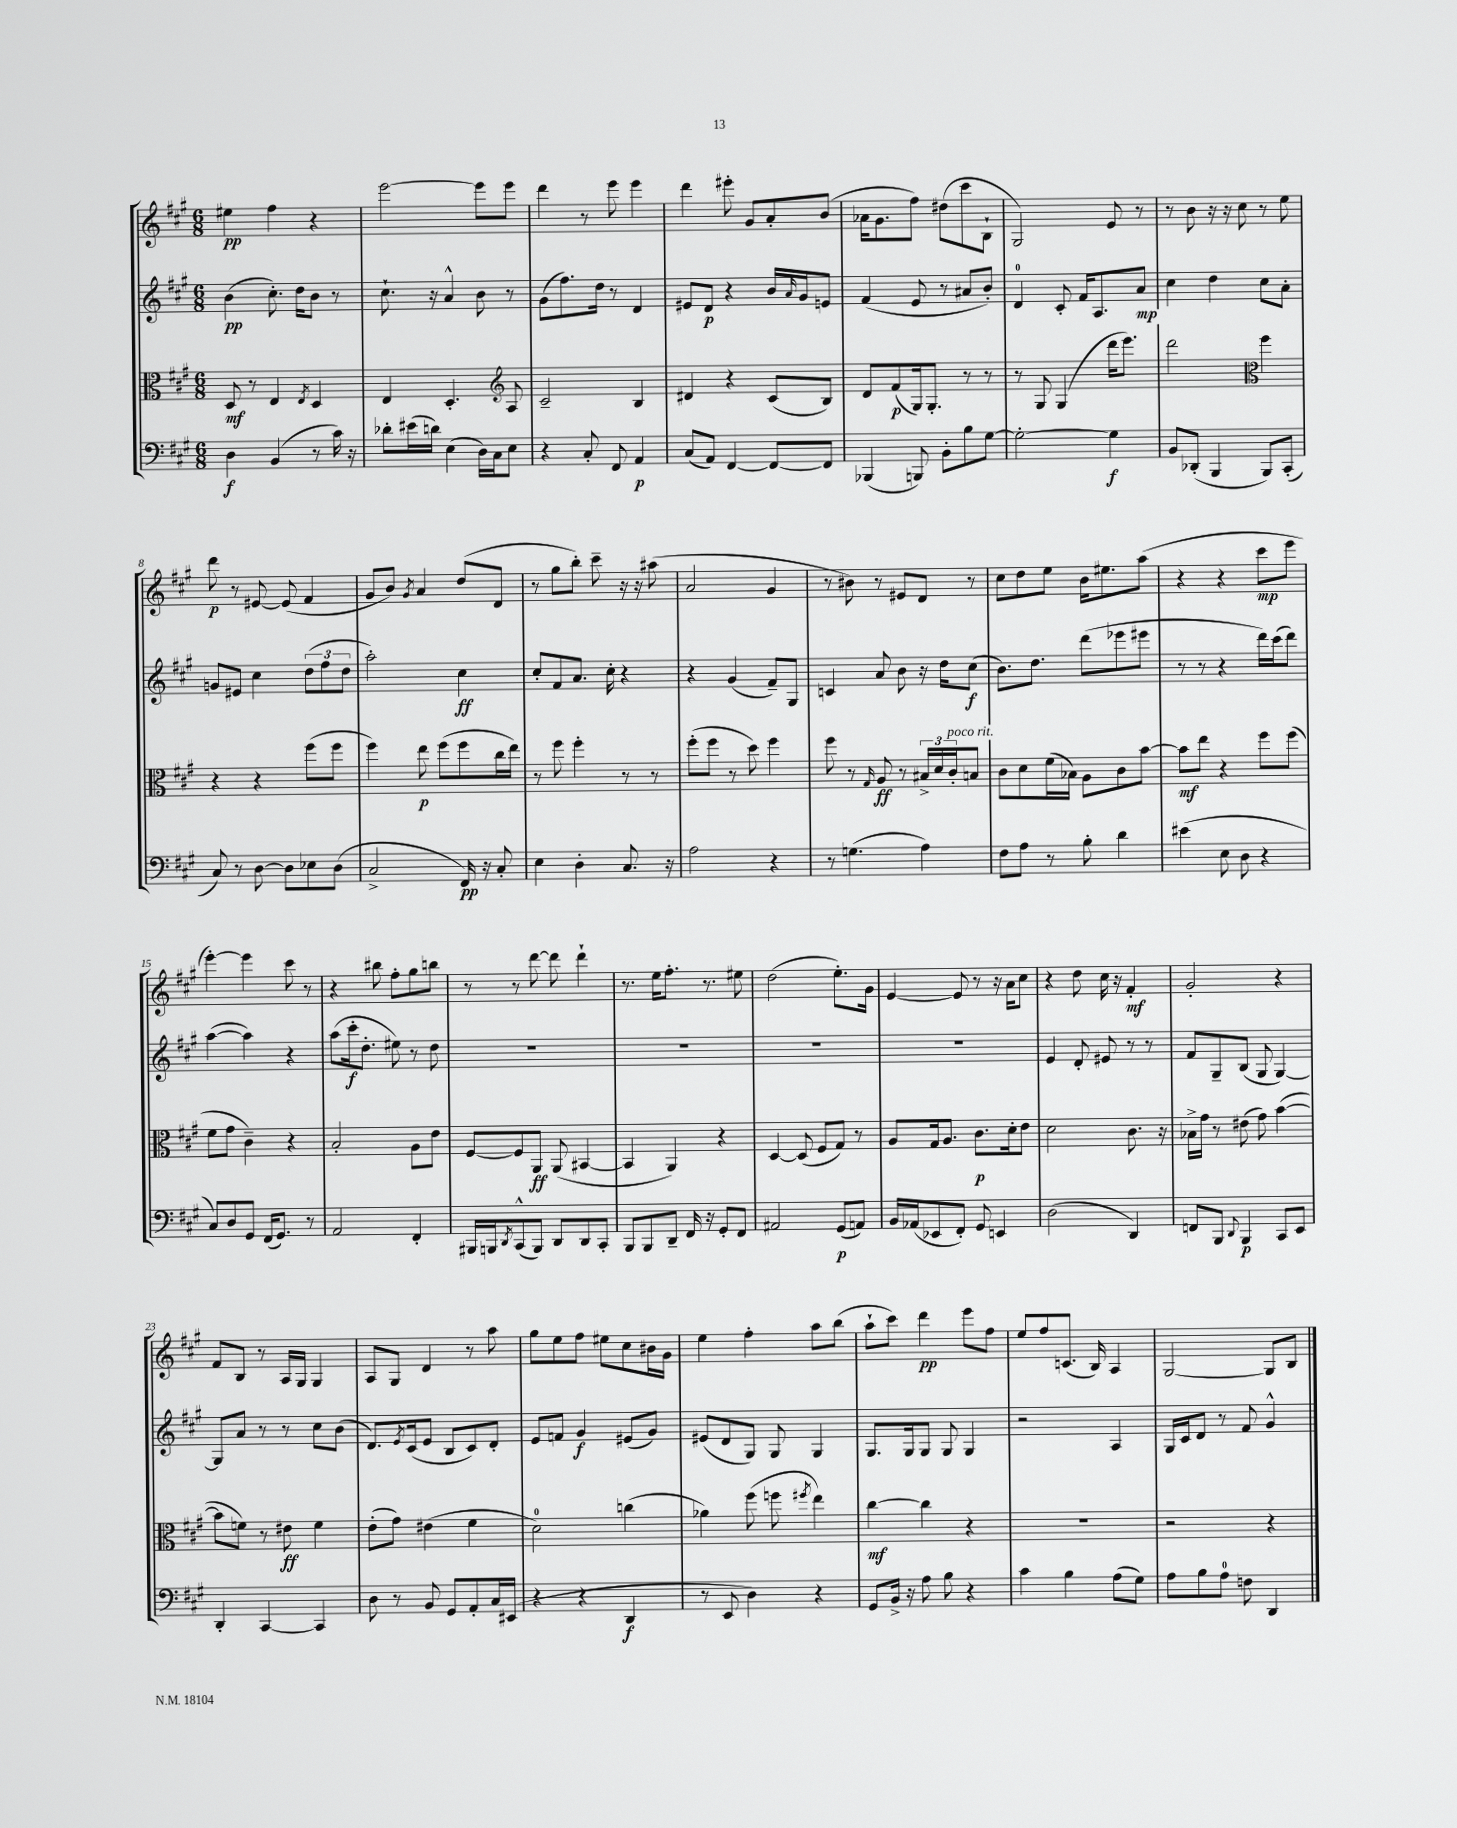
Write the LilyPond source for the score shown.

<<
\new StaffGroup <<
\new Staff = "s0" {
    \clef treble \key a \major \numericTimeSignature \time 6/8
    eis''4\pp fis''4 r4 |
    e'''2~ e'''8 e'''8 |
    d'''4 r8 e'''8 e'''4 |
    d'''4 eis'''8-. gis'8 a'8-. b'8( |
    aes'16 gis'8. fis''8) dis''8( cis'''8 b8-! |
    gis2) e'8 r8 |
    r8 b'8 r16 r16 cis''8 r8 e''8 |
    d'''8\p r8 eis'8~ eis'8( fis'4 |
    gis'8 b'8) \acciaccatura { gis'8 } a'4 d''8( d'8 |
    r8 gis''8 b''8-.) cis'''8-- r16 r16 ais''8( |
    a'2 gis'4 |
    r8 bis'8) r8 eis'8 d'8 r8 |
    cis''8 d''8 e''8 b'16 eis''8. a''8( |
    r4 r4 cis'''8\mp e'''8 |
    e'''4~-.) e'''4 cis'''8 r8 |
    r4 bis''8 fis''8-. gis''8 b''8 |
    r8 r8 d'''8~ d'''8 d'''4-! |
    r8. e''16 fis''8.-. r8. eis''8 |
    d''2( e''8.-.) gis'16 |
    e'4~ e'8 r8 r16 a'16 cis''8 |
    r4 d''8 cis''16 r16 fis'4-.\mf |
    gis'2-. r4 |
    fis'8 b8 r8 a16 gis16 gis4 |
    a8 gis8 d'4 r8 a''8 |
    gis''8 e''8 fis''8 eis''8 cis''8 bis'16 gis'16 |
    e''4 fis''4-. a''8 b''8( |
    a''8-! cis'''8) d'''4\pp e'''8 fis''8 |
    e''8 fis''8 c'8.( b16) a4 |
    gis2~ gis8 b8 \bar "|." |
}
\new Staff = "s1" {
    \clef treble \key a \major \numericTimeSignature \time 6/8
    b'4\pp( cis''8.-.) d''16 b'8 r8 |
    cis''8.-! r16 a'4-^ b'8 r8 |
    gis'8( fis''8.) d''16 r8 d'4 |
    eis'8 d'8\p r4 b'16 \grace { a'16 } gis'16 e'8 |
    fis'4( e'8 r8 ais'8 b'8-.) |
    d'4-0 cis'8-. fis'16 a8. a'8\mp |
    cis''4 d''4 cis''8 a'8-. |
    g'8 eis'8 cis''4 \tuplet 3/2 { d''8( fis''8 d''8 } |
    a''2-.) cis''4\ff |
    cis''8-. fis'8 a'8. cis''16-. r4 |
    r4 gis'4( fis'8--) gis8 |
    c'4 a'8 b'8 r16 d''16 cis''8\f( |
    b'8.) d''8. d'''8( ees'''8 eis'''8 |
    r8 r8 r4 d'''16) cis'''16( d'''8) |
    a''4~( a''4) r4 |
    a''8( cis'''16-.\f d''8.-. eis''8) r8 d''8 |
    R2. |
    R2. |
    R2. |
    R2. |
    e'4 d'8-. eis'8 r8 r8 |
    fis'8 gis8-- b8( gis8 gis4~) |
    gis8 a'8 r8 r8 cis''8 b'8( |
    d'8.) \acciaccatura { e'8 } cis'16( e'8 b8 cis'8) d'8-. |
    e'8 f'8 gis'4\f eis'8( gis'8) |
    eis'8( d'8 gis8) gis8 gis4 |
    gis8. gis16 gis8 gis8 gis4 |
    r2 a4 |
    gis16 cis'16 d'8 r8 fis'8 gis'4-^ \bar "|." |
}
\new Staff = "s2" {
    \clef alto \key a \major \numericTimeSignature \time 6/8
    d8\mf r8 e4 \acciaccatura { e8 } d4 |
    e4 d4.-. \clef treble a8 |
    cis'2-- b4 |
    dis'4 r4 cis'8( b8) |
    d'8 fis'8\p( gis16) gis8.-. r8 r8 |
    r8 gis8 gis4( d'''16 e'''8.) |
    d'''2 \clef alto fis''4 |
    r4 r4 fis''8( fis''8 |
    fis''4) e''8\p fis''8( fis''8 cis''16 e''16) |
    r8 fis''8 fis''4-. r8 r8 |
    fis''8-.( fis''8 r8 d''8) fis''4 |
    fis''8 r8 \grace { gis16 } a8\ff r8 \tuplet 3/2 { bis16-> d'16 cis'16-.^\markup { \italic "poco rit." } } b8 |
    cis'8 d'8 fis'16( bes16) a8 cis'8 b'8~ |
    b'8\mf e''8 r4 fis''8 fis''8( |
    fis'8 gis'8 cis'4--) r4 |
    b2-. a8 e'8 |
    fis8~ fis8 a,8\ff a,8( bis,4~ |
    bis,4 a,4) r4 |
    d4~ d8( fis8 gis8) r8 |
    a8 gis16 a8. cis'8.\p d'16-. e'8 |
    d'2 cis'8. r16 |
    bes16-> gis'16 r8 eis'8( gis'8) b'4~( |
    b'8 f'8) r8 eis'8\ff f'4 |
    e'8-.( gis'8) eis'4( fis'4 |
    d'2-0) c''4( |
    aes'4) fis''8( f''8 \acciaccatura { fis''8 } e''4) |
    cis''4~\mf cis''4 r4 |
    R2. |
    r2 r4 \bar "|." |
}
\new Staff = "s3" {
    \clef bass \key a \major \numericTimeSignature \time 6/8
    d4\f b,4( r8 cis'16) r16 |
    des'8-. eis'16( d'16) e4( d16) cis16 e8 |
    r4 cis8-. fis,8 a,4\p |
    cis8( a,8) fis,4~ fis,8~ fis,8 |
    bes,,4( b,,8) b,8-. b8 gis8~ |
    gis2~-. gis4\f |
    b,8 des,8-.( b,,4 b,,8) cis,8-.( |
    cis8) r8 d8~ d8 ees8 d8( |
    cis2-> fis,16\pp) r16 cis8-. |
    e4 d4-. cis8. r16 |
    a2 r4 |
    r8 g4.( a4) |
    fis8 a8 r8 b8-. d'4 |
    eis'4( e8 d8 r4 |
    cis8) d8 gis,8 fis,16( gis,8.) r8 |
    a,2 fis,4-. |
    bis,,16 b,,16 \acciaccatura { d,8 } cis,8-^( b,,8) d,8 d,8 cis,8-. |
    b,,8 b,,8 d,8-- fis,16 r16 gis,8-. fis,8 |
    ais,2 gis,8\p( a,8) |
    b,16 aes,16( ees,8 fis,8-.) gis,8 e,4 |
    d2( d,4) |
    f,8 b,,8 \appoggiatura { d,8 } b,,4\p cis,8 e,8 |
    d,4-. cis,4~ cis,4 |
    d8 r8 b,8 gis,8 a,8-. cis16 eis,16( |
    r4 r4 d,4\f |
    r8 e,8 d4) r4 |
    gis,8 b,16-> r16 a8 b8 r4 |
    cis'4 b4 a8( gis8) |
    a8 b8 a8-0 f8 d,4 \bar "|." |
}
>>
>>
